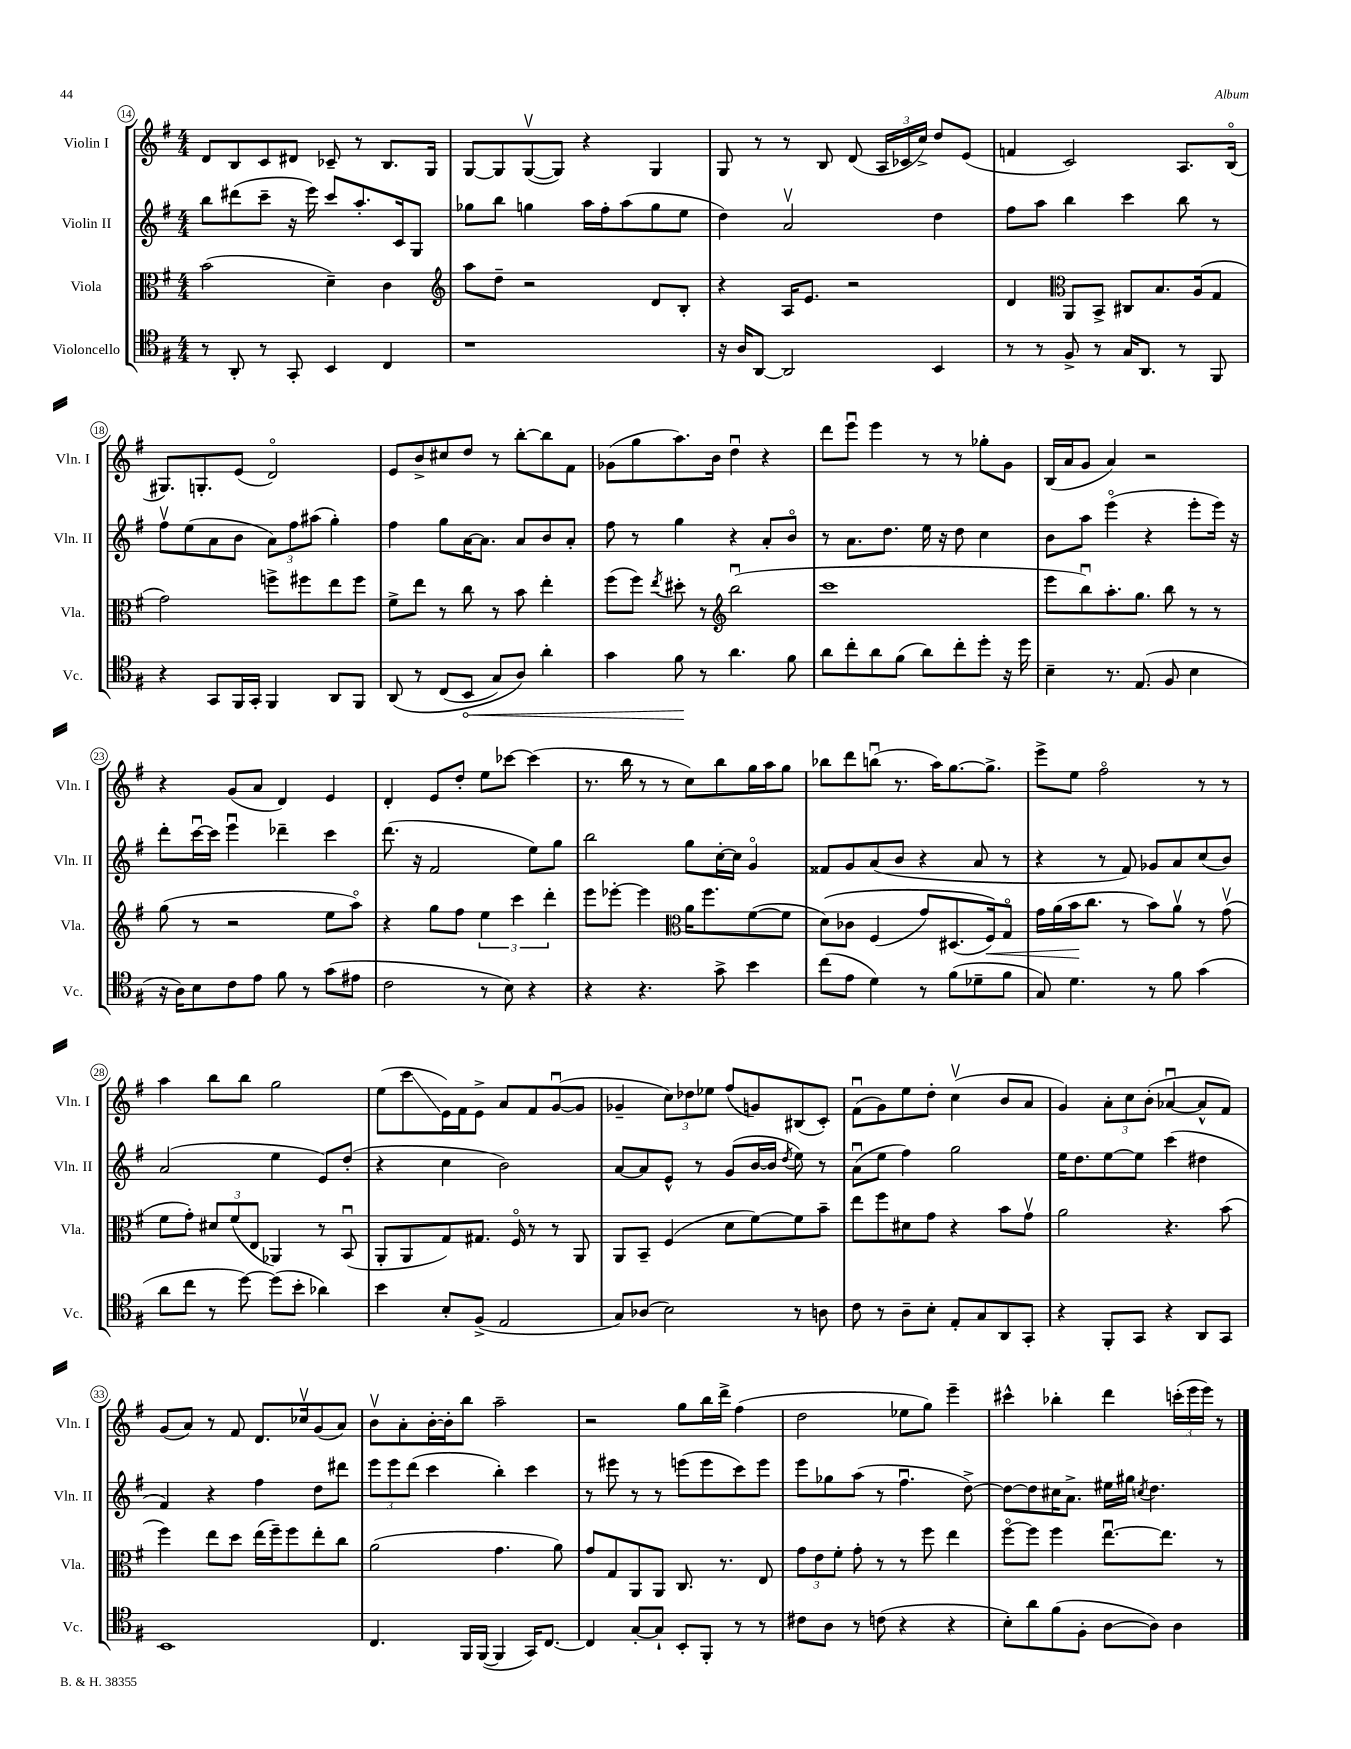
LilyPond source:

<<
\new StaffGroup <<
\new Staff = "s0" \with { instrumentName = "Violin I" shortInstrumentName = "Vln. I" } {
    \clef treble \key g \major \numericTimeSignature \time 4/4
    \autoBeamOff d'8[ b8 c'8 dis'8] ces'8-- r8 b8.[ g16] |
    g8[~ g8 g8~\upbow( g8]) r4 g4 |
    g8 r8 r8 b8 d'8( \tuplet 3/2 { a16[ ces'16 c''16]->) } d''8[ e'8]( |
    f'4 c'2) a8.[ b16]\flageolet( |
    gis8.[) g8.-. e'8]( d'2\flageolet) |
    e'8[ b'8-> cis''8 d''8] r8 b''8[~-. b''8 fis'8] |
    ges'8[( g''8 a''8.) b'16] d''4\downbow r4 |
    d'''8[ e'''8]\downbow e'''4 r8 r8 ges''8[-. g'8] |
    b16[( a'16 g'8] a'4) r2 |
    r4 g'8[( a'8] d'4) e'4 |
    d'4-. e'8[ d''8]-. e''8[ ces'''8]~ ces'''4( |
    r8. b''16 r8 r8 c''8[) b''8 g''16 a''16 g''8] |
    bes''8[ d'''8 b''8]\downbow( r8. a''16[) g''8.~ g''8.]-> |
    e'''8[-> e''8] fis''2\flageolet r8 r8 |
    a''4 b''8[ b''8] g''2 |
    e''8[( c'''8\glissando e'16) fis'16 e'8]-> a'8[ fis'8 g'8~\downbow( g'8] |
    ges'4-- \tuplet 3/2 { c''8[) des''8 ees''8] } fis''8[( g'8) bis8( c'8]-.) |
    fis'8[\downbow( g'8) e''8 d''8]-. c''4\upbow( b'8[ a'8] |
    g'4) \tuplet 3/2 { a'8[-. c''8 b'8]-.( } aes'4~\downbow aes'8[-^ fis'8]) |
    g'8[( a'8]) r8 fis'8 d'8.[ ces''16\upbow g'8( a'8]) |
    b'8[\upbow a'8-. b'16~-. b'16-. b''8] a''2-- |
    r2 g''8[ b''16 d'''16]-> fis''4( |
    d''2 ees''8[ g''8]) e'''4-- |
    cis'''4-^ bes''4-. d'''4 \tuplet 3/2 { c'''16[-.( e'''16 e'''16]) } r8 \bar "|." |
}
\new Staff = "s1" \with { instrumentName = "Violin II" shortInstrumentName = "Vln. II" } {
    \clef treble \key g \major \numericTimeSignature \time 4/4
    \autoBeamOff b''8[ dis'''8( c'''8]-- r16 e'''16) c'''8[ a''8.-. c'16 g8] |
    ges''8[ b''8] g''4 a''16[ fis''16-. a''8( g''8 e''8] |
    d''4) a'2\upbow d''4 |
    fis''8[ a''8] b''4 c'''4 b''8 r8 |
    fis''8[\upbow e''8( a'8 b'8] \tuplet 3/2 { a'8[) fis''8 ais''8]( } g''4-.) |
    fis''4 g''8[ a'16~ a'8.] a'8[ b'8 a'8]-. |
    fis''8 r8 g''4 r4 a'8[-. b'8]\flageolet |
    r8 a'8.[ d''8.] e''16 r16 d''8 c''4 |
    b'8[ a''8] e'''4\flageolet( r4 e'''8[-. e'''16]) r16 |
    d'''8[-. c'''16~\downbow c'''16] e'''4\downbow des'''4-- c'''4 |
    d'''8.( r16 fis'2 e''8[) g''8] |
    b''2 g''8[ c''16~-. c''16] g'4\flageolet |
    fisis'8[ g'8 a'8( b'8] r4 a'8 r8 |
    r4 r8 fis'8) ges'8[ a'8 c''8( b'8]) |
    a'2( e''4 e'8[) d''8]-.( |
    r4 c''4 b'2) |
    a'8[~ a'8 e'8]-^ r8 g'8[( b'16~ b'16] \acciaccatura { d''8 } e''8) r8 |
    a'8[\downbow( e''8] fis''4) g''2 |
    e''16[ d''8. e''8~ e''8] c'''4( dis''4 |
    fis'4) r4 fis''4 d''8[ dis'''8] |
    \tuplet 3/2 { e'''8[ e'''8 d'''8]( } c'''4 b''4-.) c'''4 |
    r8 eis'''8 r8 r8 e'''8[( e'''8 c'''8) e'''8] |
    e'''8[ ges''8 a''8]( r8 fis''4.\downbow d''8~->) |
    d''8[~ d''8 cis''16 a'8.]-> eis''16[ gis''16] \acciaccatura { c''8 } d''4. \bar "|." |
}
\new Staff = "s2" \with { instrumentName = "Viola" shortInstrumentName = "Vla." } {
    \clef alto \key g \major \numericTimeSignature \time 4/4
    \autoBeamOff b'2( d'4--) c'4 |
    \clef treble a''8[ d''8]-- r2 d'8[ b8]-. |
    r4 a16[ e'8.] r2 |
    d'4 \clef alto a,8[ b,8]-> cis8[ b8. a16( g8] |
    g'2) f''8[-> fis''8 e''8 fis''8] |
    fis'8[-> e''8] r8 c''8 r8 b'8 e''4-. |
    fis''8[( fis''8]) \acciaccatura { e''8 } dis''8-. r8 \clef treble b''2\downbow( |
    c'''1 |
    e'''8[ b''8\downbow) a''8.-. g''8.] b''8 r8 r8 |
    g''8( r8 r2 e''8[ a''8]\flageolet) |
    r4 g''8[ fis''8] \tuplet 3/2 { e''4 c'''4 d'''4-. } |
    e'''8[ ees'''8]~-. ees'''4 \clef alto a'16[ fis''8. fis'8~( fis'8] |
    d'8[)\( ces'8] fis4( g'8[) dis8.( fis16\<)\) g8]\flageolet |
    g'16[ a'16( b'16\! c''8.] r8 b'8[) a'8]\upbow r8 g'8\upbow( |
    fis'8[ g'8]-.) \tuplet 3/2 { dis'8[ fis'8( e8] } aes,4) r8 b,8\downbow( |
    a,8[-. a,8 g8) gis8.] fis16\flageolet r8 r8 a,8 |
    a,8[ b,8]-- fis4( d'8[ fis'8~) fis'8 b'8]-- |
    e''8[ fis''8 dis'8 g'8] r4 b'8[ g'8]\upbow |
    a'2 r4. b'8( |
    fis''4) e''8[ d''8] e''16[( fis''16--) fis''8 e''8-. c''8] |
    a'2( g'4. a'8) |
    g'8[ g8 a,8 a,8] c8. r8. e8 |
    \tuplet 3/2 { g'8[ e'8 fis'8]-. } g'8-. r8 r8 fis''8 e''4 |
    fis''8[~\flageolet fis''8] fis''4 e''8.[~\downbow e''8.] r8 \bar "|." |
}
\new Staff = "s3" \with { instrumentName = "Violoncello" shortInstrumentName = "Vc." } {
    \clef tenor \key g \major \numericTimeSignature \time 4/4
    \autoBeamOff r8 a,8-. r8 g,8-. b,4 c4 |
    r1 |
    r16 a16[ a,8]~ a,2 b,4 |
    r8 r8 fis8-> r8 g16[ a,8.] r8 fis,8 |
    r4 g,8[ fis,16 g,16]-. fis,4 a,8[ fis,8] |
    a,8\( r8 c8[( \once \override Hairpin.circled-tip = ##t b,8]\< g8[) a8]\) a'4-. |
    g'4 fis'8\! r8 a'4. fis'8 |
    a'8[ c''8-. a'8 fis'8]( a'8[) c''8-. d''8]-. r16 d''16 |
    b4-- r8. e8.( fis8 b4 |
    r16 a16[) b8 c'8 e'8] fis'8 r8 g'8[( eis'8] |
    c'2 r8 b8) r4 |
    r4 r4. g'8-> b'4 |
    c''8[( e'8] d'4) r8 fis'8[( des'8-- fis'8] |
    g8) d'4. r8 fis'8 g'4( |
    a'8[ c''8] r8 d''8~) d''8[( b'8]-. aes'4) |
    b'4 b8[-. fis8]->( e2 |
    g8[) aes8]( b2) r8 a8 |
    c'8 r8 a8[-- b8]-. e8[-. g8 a,8 g,8]-. |
    r4 fis,8[-. g,8] r4 a,8[ g,8] |
    b,1 |
    c4. fis,16[ fis,16]~( fis,4 g,16[) c8.]~ |
    c4 g8[~-. g8]-! b,8[-. fis,8]-. r8 r8 |
    cis'8[ a8] r8 c'8( r4 r4 |
    b8[-.) a'8 fis'8( fis8]-. a8[~ a8]) a4 \bar "|." |
}
>>
>>
\layout { \context { \Score currentBarNumber = #14 \override BarNumber.stencil = #(make-stencil-circler 0.1 0.3 ly:text-interface::print) } }
